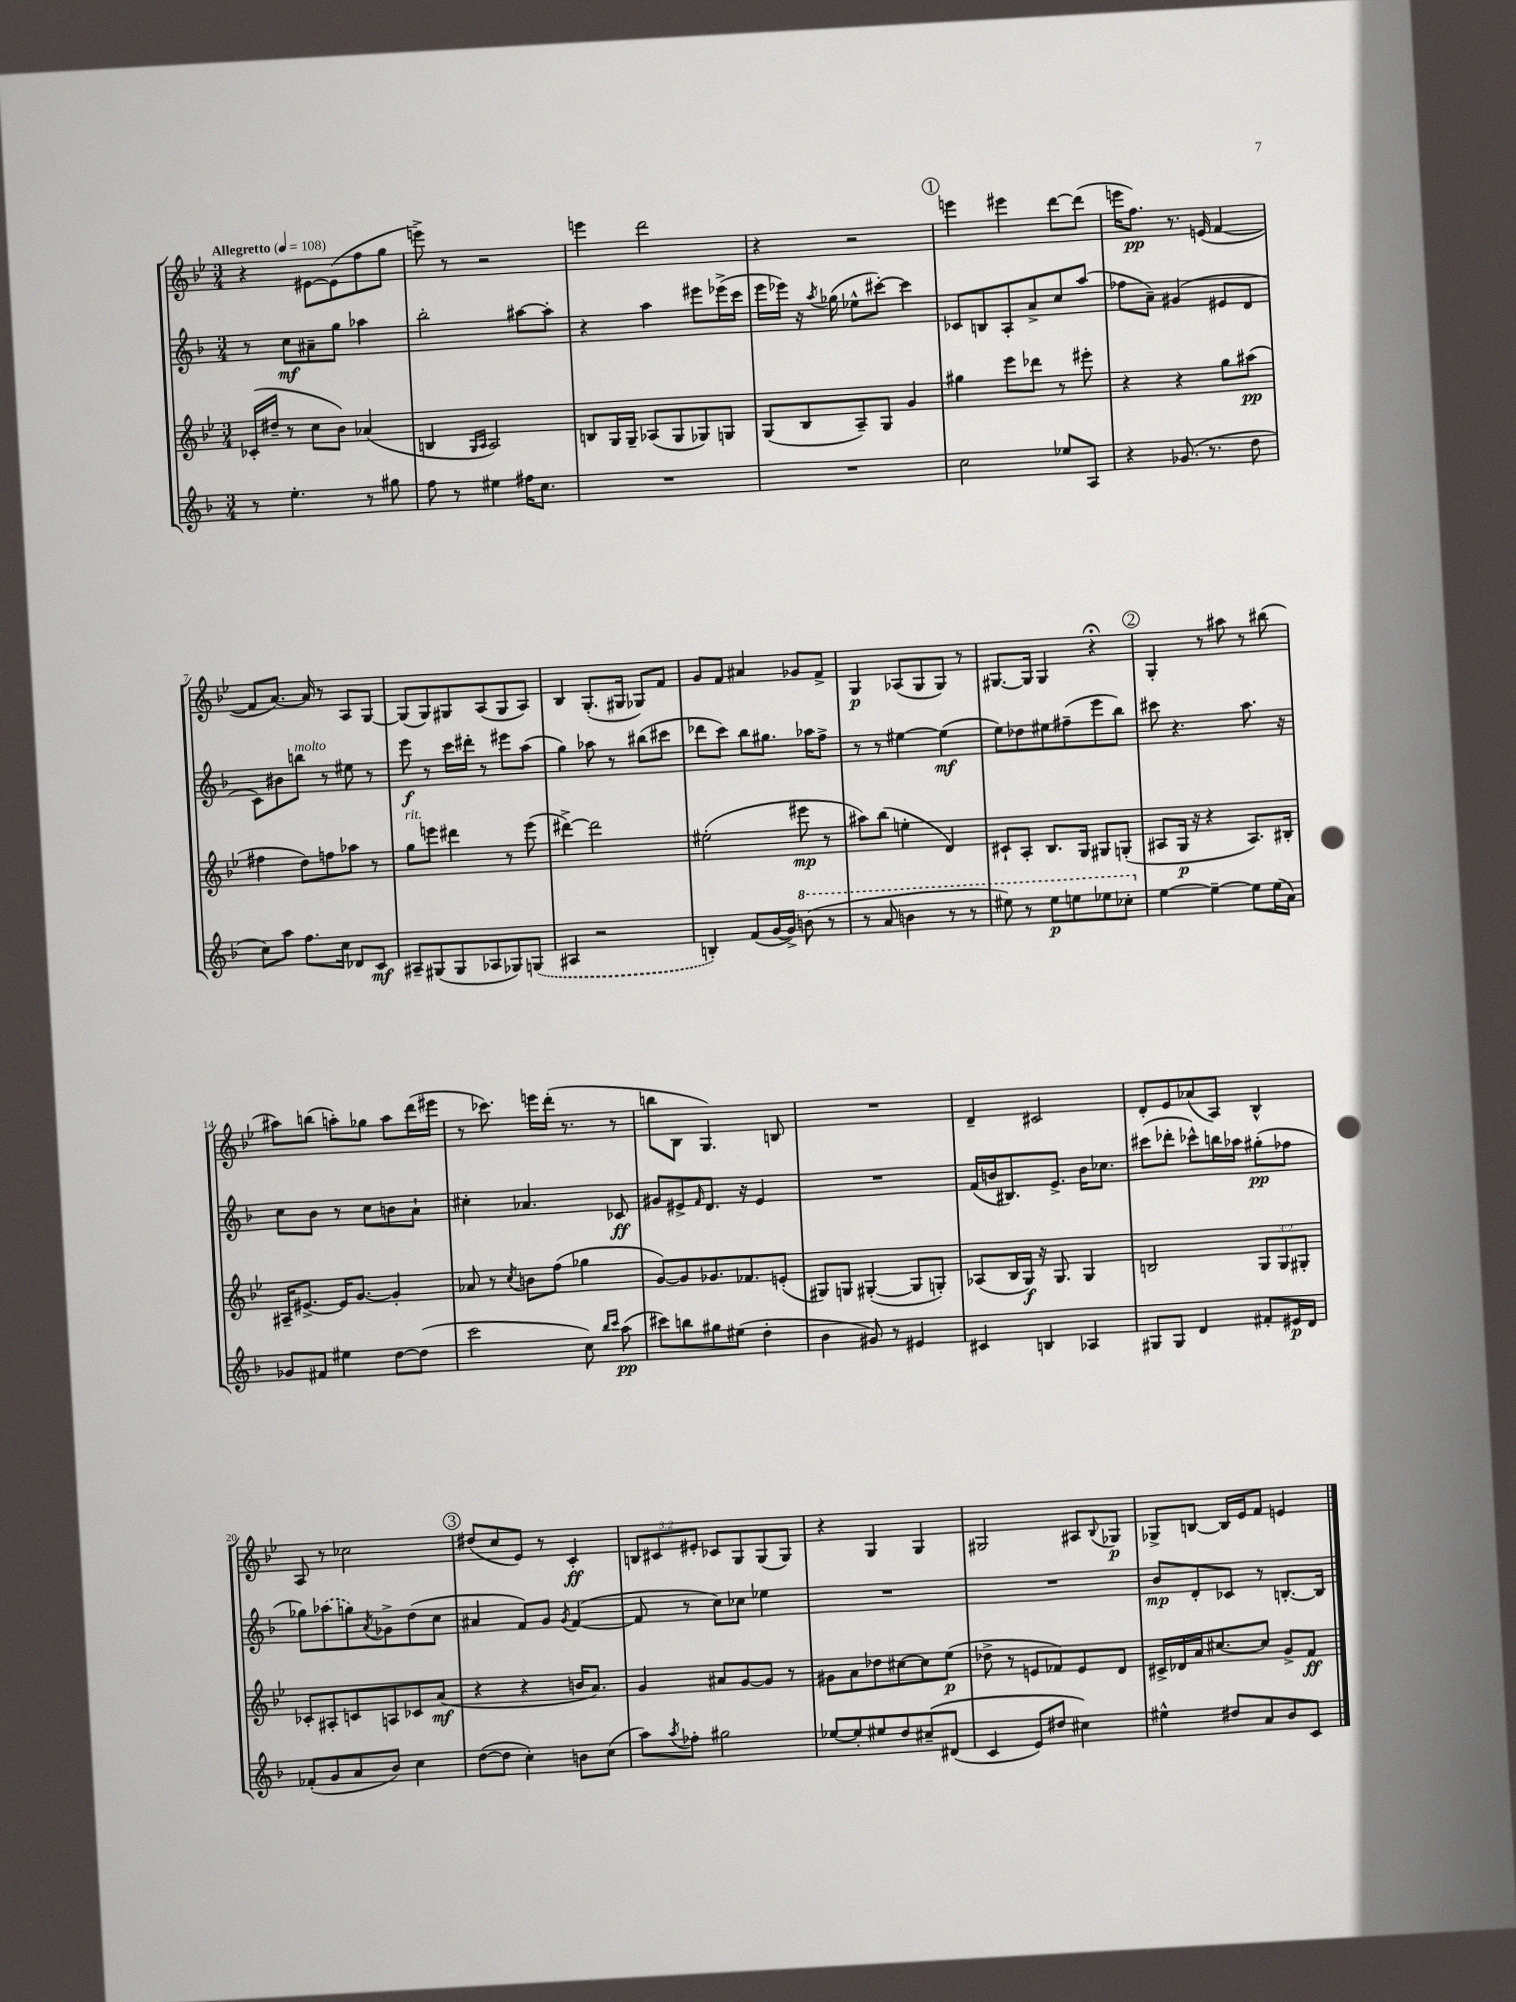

**kern	**dynam	**kern	**dynam	**kern	**dynam	**kern	**dynam
*part4	*part4	*part3	*part3	*part2	*part2	*part1	*part1
*staff4	*staff4	*staff3	*staff3	*staff2	*staff2	*staff1	*staff1
*clefG2	*	*clefG2	*	*clefG2	*	*clefG2	*
*k[b-]	*	*k[b-e-]	*	*k[b-]	*	*k[b-e-]	*
*M3/4	*	*M3/4	*	*M3/4	*	*M3/4	*
*MM108	*	*MM108	*	*MM108	*	*MM108	*
=1	=1	=1	=1	=1	=1	=1	=1
!	!	!	!	!	!	!LO:TX:a:B:t=Allegretto	!
8r	.	(16c-X'/LL	.	8r	.	4r	.
.	.	16dd#X~/JJ	.	.	.	.	.
4.ee'\	.	8r	.	8cc\L	mf	.	.
.	.	8cc\L	.	8a#X~\	.	[8e#X\L	.
.	.	8b-\J)	.	8gg\J	.	(8e#\]	.
8r	.	(4a-X/	.	4aa-X\	.	8ff\	.
8gg#X\	.	.	.	.	.	8gg\J	.
=2	=2	=2	=2	=2	=2	=2	=2
8ff\	.	4Bn/	.	2bb-'\	.	8eeen^\)	.
8r	.	.	.	.	.	8r	.
.	.	16qqG/LL	.	.	.	.	.
.	.	16qqA/JJ	.	.	.	.	.
4ee#X\	.	2A/)	.	.	.	2r	.
16ff#X\KL	.	.	.	[8aa#X\L	.	.	.
8.cc\J	.	.	.	.	.	.	.
.	.	.	.	8aa#'\J]	.	.	.
=3	=3	=3	=3	=3	=3	=3	=3
2.r	.	8Bn/L	.	4r	.	4eeen\	.
.	.	16G/L	.	.	.	.	.
.	.	16G~/JJ	.	.	.	.	.
.	.	(8A-X/L	.	4aa\	.	2ddd\	.
.	.	8G/	.	.	.	.	.
.	.	8G-X/)	.	8eee#X\L	.	.	.
.	.	8Gn/J	.	(16eee-X^\L	.	.	.
.	.	.	.	16ccc\JJ	.	.	.
=4	=4	=4	=4	=4	=4	=4	=4
2.r	.	(8G/L	.	16eee\LL	.	4r	.
.	.	.	.	16eee-X\JJ)	.	.	.
.	.	8B-/	.	16r	.	.	.
.	.	.	.	8qaa/	.	.	.
.	.	.	.	(16gg-X\	.	.	.
.	.	8A~/)	.	8ee-X^^\L	.	2r	.
.	.	8G/J	.	[8ccc#X'\J)	.	.	.
.	.	4g/	.	4ccc#\]	.	.	.
!!LO:REH:place=s1:t=1
=5	=5	=5	=5	=5	=5	=5	=5
2cc\	.	4gg#X\	.	8c-X/L	.	4eeen\	.
.	.	.	.	8Bn/	.	.	.
.	.	8eee-\L	.	8A'/	.	4eee#X\	.
.	.	8ddd-X\J	.	8a^/	.	.	.
8ee-X/L	.	8r	.	8cc/	.	[8ddd\L	.
8A/J	.	8eee#X'\	.	(8aa/J	.	(8ddd\J]	.
=6	=6	=6	=6	=6	=6	=6	=6
4r	.	4r	.	8ff-X\L	.	16eeen\KL	.
.	.	.	.	.	.	8.ff\J)	pp
.	.	.	.	8a~\J)	.	.	.
(8.g-X/	.	4r	.	(4g#X/	.	8.r	.
8.r	.	.	.	.	.	(16en/	.
.	.	8gg\L	.	8e#X/L	.	[4f/	.
8dd\	.	(8aa#X\J	pp	8d/J	.	.	.
!!LO:LB:g=z
=7	=7	=7	=7	=7	=7	=7	=7
8cc\L)	.	4ff#X\	.	8c\L)	.	8f/L]	.
8aa\J	.	.	.	8b#X\	.	[8.a/J)	.
!	!	!	!	!LO:TX:a:i:t=molto	!	!	!
8.ff\L	.	8dd\L)	.	8bbn\J	.	.	.
.	.	.	.	.	.	16a/]	.
.	.	8ffn\	.	8r	.	8r	.
16cc\Jk	.	.	.	.	.	.	.
8d-X/L	.	8aa-X\J	.	8ee#X\	.	8A/L	.
8c/J	mf	8r	.	8r	.	[8G/J	.
=8	=8	=8	=8	=8	=8	=8	=8
!	!	!LO:TX:a:i:t=rit.	!	!	!	!	!
8A#X~/L	.	8gg\L	.	8eee\	f	(8G/L]	.
(8G#X/	.	8eeen\J	.	8r	.	8G/)	.
8G#/	.	4ddd#X\	.	16ccc\LL	.	8G#X/	.
.	.	.	.	16ddd#X'\JJ	.	.	.
8A-X/	.	.	.	8r	.	(8A/	.
8G-X/)	.	8r	.	8eee#X\L	.	8G#/	.
(8Gn/J	.	(8eee\	.	(8aa\J	.	8A/J)	.
=9	=9	=9	=9	=9	=9	=9	=9
4A#X/	.	[4ddd#X^\)	.	4gg\)	.	4B-/	.
2r	.	2ddd#\]	.	8aa-X\	.	(8.G'/L	.
.	.	.	.	8r	.	.	.
.	.	.	.	.	.	16G#X/Jk	.
.	.	.	.	(8bb#X\L	.	8G-X/L)	.
.	.	.	.	8ccc#X\J	.	8f/J	.
=10	=10	=10	=10	=10	=10	=10	=10
4Bn'/)	.	(2ee#X'\	.	8ddd-X\L	.	8g/L	.
.	.	.	.	8ccc\J)	.	8f/J	.
(8f/L	.	.	.	8bb-\L	.	4a#X/	.
[16g/L	.	.	.	8.gg#X\J	.	.	.
16g^/JJ])	.	.	.	.	.	.	.
*8va	*	*	*	*	*	*	*
(8bbn\	.	8eee#X\	mp	.	.	8g-X/L	.
.	.	.	.	16aa-X\KL	.	.	.
8r	.	8r	.	8ff^\J	.	8f^/J	.
=11	=11	=11	=11	=11	=11	=11	=11
8r	.	8aa#X\L)	.	8r	.	4G/	p
8aa/	.	(8bb-\J	.	8r	.	.	.
4bbn\	.	4een'\	.	[4ee#X\	.	(8A-X/L	.
.	.	.	.	.	.	8G/	.
8r	.	4d/)	.	(4ee#\]	mf	8G/J)	.
8r	.	.	.	.	.	8r	.
=12	=12	=12	=12	=12	=12	=12	=12
8eee#X\)	.	8c#X`/L	.	8ee\L)	.	[8.G#X/L	.
8r	.	8A'/J	.	8dd-X\	.	.	.
.	.	.	.	.	.	16G#/Jk]	.
8eee#\L	p	8.B-/L	.	8ee#X\	.	4G#/	.
8eeen\	.	.	.	(8ff#X~\	.	.	.
.	.	16G/Jk	.	.	.	.	.
8eee-X\	.	8G#X/L	.	8eee\	.	4r;<	.
8ccc-X'\J	.	(8Gn'/J	.	8bb-\J)	.	.	.
!!LO:REH:place=s1:t=2
=13	=13	=13	=13	=13	=13	=13	=13
*X8va	*	*	*	*	*	*	*
[4ee\	.	8A#X/L	.	8ccc#X\	.	4G'/	.
.	.	16G/Jk	p	4.r	.	.	.
.	.	16r	.	.	.	.	.
4ee~\_	.	4r	.	.	.	8r	.
.	.	.	.	.	.	8aa#X\	.
8ee\L]	.	8.A#/L)	.	8.aa\	.	8r	.
(16ee\L	.	.	.	.	.	(8bb#X\	.
16a\JJ)	.	16B#X'/Jk	.	16r	.	.	.
!!LO:LB:g=z
=14	=14	=14	=14	=14	=14	=14	=14
8g-X/L	.	16A#X~/KL	.	8cc\L	.	8aa#X\L)	.
.	.	[8.e#X^/J	.	.	.	.	.
8f#X/J	.	.	.	8b-\J	.	(8bbn\J	.
4ee#X\	.	16e#/KL]	.	8r	.	8aan'\L)	.
.	.	[8.g/J	.	.	.	.	.
.	.	.	.	8cc\L	.	8gg-X\J	.
[8dd\L	.	4g'/]	.	8bn\	.	8aa\L	.
(8dd\J]	.	.	.	8a`\J	.	(16ddd\L	.
.	.	.	.	.	.	16eee#X\JJ	.
=15	=15	=15	=15	=15	=15	=15	=15
2ccc\	.	8a-X/	.	4cc#X'\	.	8r	.
.	.	8r	.	.	.	8.ccc-X\)	.
.	.	8qcc/	.	.	.	.	.
.	.	8bn\L	.	4.a-X/	.	.	.
.	.	.	.	.	.	16eeen\LL	.
.	.	(8ff\J	.	.	.	(16ddd'\JJ	.
.	.	.	.	.	.	8.r	.
8cc\)	.	4gg-X\	.	.	.	.	.
16qqbb-/LL	.	.	.	.	.	.	.
16qqccc/JJ	.	.	.	.	.	.	.
(8aa\	pp	.	.	8c-X/	ff	8r	.
=16	=16	=16	=16	=16	=16	=16	=16
8ccc#X\L)	.	[8g/L)	.	8g#X/L	.	8bbn\L	.
8bbn\	.	8g/]	.	8e#X^/	.	8B-\J	.
.	.	.	.	16qqf/	.	.	.
8gg#X\	.	8.g-X/	.	8.d/J	.	4.G/)	.
(8ee#X\J	.	.	.	.	.	.	.
.	.	8.f-X/	.	16r	.	.	.
4dd'\	.	.	.	4e#/	.	.	.
.	.	(8en'/J	.	.	.	8Bn/	.
=17	=17	=17	=17	=17	=17	=17	=17
4b-\	.	8G#X/L)	.	2.r	.	2.r	.
.	.	8Gn/J	.	.	.	.	.
8g#X/)	.	([4G#X'/	.	.	.	.	.
8r	.	.	.	.	.	.	.
4e#X/	.	8G#/L]	.	.	.	.	.
.	.	8Gn'/J)	.	.	.	.	.
=18	=18	=18	=18	=18	=18	=18	=18
4c#X/	.	(8A-X/L	.	(16f/LL	.	4d~/	.
.	.	.	.	16bn/J	.	.	.
.	.	16B-/L	.	8.B#X/)	.	.	.
.	.	16G/JJ)	f	.	.	.	.
4Bn/	.	16r	.	.	.	2c#X/	.
.	.	8.G/	.	8.e^/J	.	.	.
4A-X/	.	4G/	.	16b\KL	.	.	.
.	.	.	.	8.cc-X\J	.	.	.
=19	=19	=19	=19	=19	=19	=19	=19
8G#X/L	.	2Bn/	.	(8ccc#X\L	.	8d'/L	.
8G#/J	.	.	.	8ddd-X'\J	.	8e-/	.
4d/	.	.	.	8ccc-X^^\L)	.	(8a-X/	.
.	.	.	.	16bbn\L	.	8A/J)	.
.	.	.	.	16aa-X\JJ	.	.	.
8f#X'/L	.	12G/L	.	(8gg#X'\L	pp	4B-^^/	.
.	.	12G/	.	.	.	.	.
16e#X/L	p	.	.	8ff-X\J	.	.	.
.	.	12G#X'/J	.	.	.	.	.
16d/JJ	.	.	.	.	.	.	.
!!LO:LB:g=z
=20	=20	=20	=20	=20	=20	=20	=20
(8f-X'/L	.	8c-X'/L	.	8gg-X\L)	.	8A/	.
8g/	.	8A#X'/	.	(8aa-X\	.	8r	.
8a/	.	8cn/	.	8ggn\)	.	2cc-X\	.
.	.	.	.	8qa/	.	.	.
8b-/J)	.	8An/	.	8g-X^\	.	.	.
4cc\	.	8c-X/	.	(8dd\	.	.	.
.	.	(8a/J	mf	8cc\J	.	.	.
!!LO:REH:place=s1:t=3
=21	=21	=21	=21	=21	=21	=21	=21
([8dd\L	.	4r	.	4a#X/	.	(8dd#X/L	.
8dd\J]	.	.	.	.	.	8cc/	.
4cc'\)	.	4r	.	8f/L)	.	8e-/J)	.
.	.	.	.	8g/J	.	8r	.
.	.	.	.	8qg/	.	.	.
8bn\L	.	16bn/KL	.	([4f/	.	4c'/	ff
.	.	8.a/J)	.	.	.	.	.
(8cc\J	.	.	.	.	.	.	.
=22	=22	=22	=22	=22	=22	=22	=22
8aa\L)	.	4g/	.	8f/]	.	12Bn/L	.
.	.	.	.	.	.	12c#X/	.
8qaa/	.	.	.	.	.	.	.
8ff-X'\J	.	.	.	8r	.	.	.
.	.	.	.	.	.	12e#X'/J	.
2gg#X\	.	8a#X/L	.	8cc\L)	.	8c-X/L	.
.	.	[8g/	.	8cc-X\J	.	8G/	.
.	.	8g/J]	.	4ee-X\	.	(8G/	.
.	.	8r	.	.	.	8G/J)	.
=23	=23	=23	=23	=23	=23	=23	=23
[8ee-X/L	.	8g#X\L	.	2.r	.	4r	.
8ee-'/]	.	8a\	.	.	.	.	.
8ee#X/	.	8dd-X\	.	.	.	4G/	.
8dd/	.	[8cc#X\	.	.	.	.	.
(8cc#X~/	.	8cc#\]	.	.	.	4G/	.
(8d#X/J	.	(8ee-\J	p	.	.	.	.
=24	=24	=24	=24	=24	=24	=24	=24
4c/	.	8dd-X^\	.	2.r	.	2G#X/	.
.	.	8r	.	.	.	.	.
8e/L)	.	8en/L	.	.	.	.	.
8dd#X/J	.	8f-X/)	.	.	.	.	.
4cc#X\)	.	8e/	.	.	.	8A#X/L	.
.	.	.	.	.	.	8qqB-/	.
.	.	8d/J	.	.	.	8G-X/J	p
=25	=25	=25	=25	=25	=25	=25	=25
4ee#X^^\	.	16c#X^/LL	.	8b-/L	mp	8G-X^/L	.
.	.	16d-X/	.	.	.	.	.
.	.	16a/J	.	8d'/	.	[8Bn/J	.
.	.	[8.cc#X/	.	.	.	.	.
8dd#X/L	.	.	.	8c-X/J	.	16B/LL]	.
.	.	.	.	.	.	16e-/J	.
8a/	.	8cc#/J]	.	8r	.	8f/J	.
8b-/	.	8g^/L	.	[8.Bn'/L	.	4en/	.
8c/J	.	8f/J	ff	.	.	.	.
.	.	.	.	16B/Jk]	.	.	.
==	==	==	==	==	==	==	==
*-	*-	*-	*-	*-	*-	*-	*-
